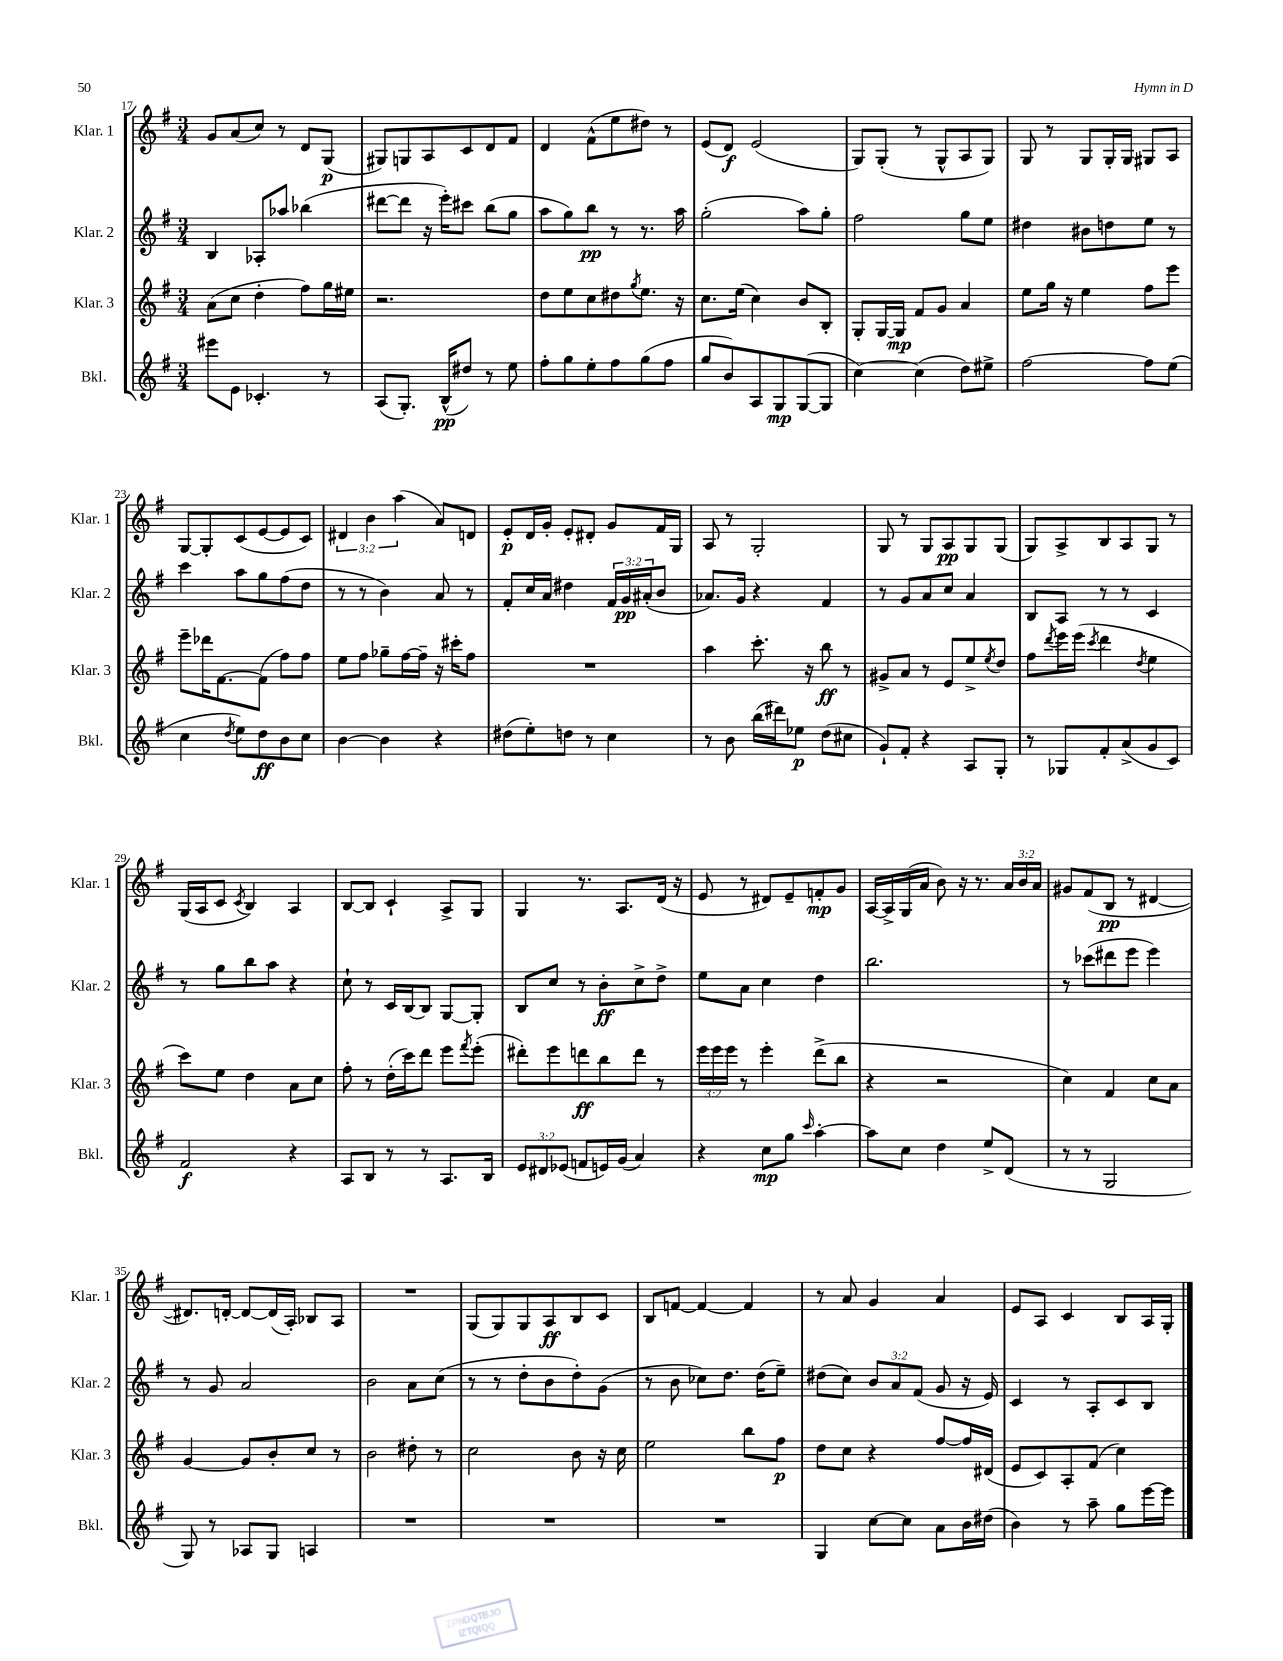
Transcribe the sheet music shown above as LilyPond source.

<<
\new StaffGroup <<
\new Staff = "s0" \with { instrumentName = "Klar. 1" shortInstrumentName = "Klar. 1" } {
    \clef treble \key g \major \numericTimeSignature \time 3/4 \override Staff.TupletNumber.text = #tuplet-number::calc-fraction-text
    g'8 a'8( c''8) r8 d'8 g8\p( |
    gis8) g8 a8 c'8 d'8 fis'8 |
    d'4 fis'8-^( e''8 dis''8) r8 |
    e'8( d'8\f) e'2( |
    g8) g8-.( r8 g8-^ a8 g8) |
    g8 r8 g8 g16-. g16 gis8 a8 |
    g8~ g8-. c'8( e'8~ e'8 c'8) |
    \tuplet 3/2 { dis'4 b'4 a''4( } a'8) d'8 |
    e'8-.\p d'16 g'16-. e'8-. dis'8-. g'8 fis'16 g16 |
    a8 r8 g2-. |
    g8 r8 g8 a8\pp g8 g8( |
    g8) a8-> b8 a8 g8 r8 |
    g16( a16 c'8 \acciaccatura { c'8 } b4) a4 |
    b8~ b8 c'4-! a8-> g8 |
    g4 r8. a8. d'16( r16 |
    e'8 r8 dis'8) e'8-- f'8-.\mp g'8 |
    a16~ a16-> g16( a'16 b'8) r16 r8. \tuplet 3/2 { a'16 b'16 a'16 } |
    gis'8 fis'8( b8\pp r8 dis'4~ |
    dis'8.) d'16~-. d'8~ d'16( a16-.) bes8 a8 |
    R2. |
    g8( g8) g8 a8\ff b8 c'8 |
    b8 f'8~ f'4~ f'4 |
    r8 a'8 g'4 a'4 |
    e'8 a8 c'4 b8 a16 g16-. \bar "|." |
}
\new Staff = "s1" \with { instrumentName = "Klar. 2" shortInstrumentName = "Klar. 2" } {
    \clef treble \key g \major \numericTimeSignature \time 3/4 \override Staff.TupletNumber.text = #tuplet-number::calc-fraction-text
    b4 aes8-. aes''8 bes''4( |
    dis'''8~ dis'''8 r16 e'''16-.) cis'''8 b''8( g''8 |
    a''8 g''8) b''8\pp r8 r8. a''16 |
    g''2-.( a''8) g''8-. |
    fis''2 g''8 e''8 |
    dis''4 bis'8 d''8 e''8 r8 |
    c'''4 a''8 g''8 fis''8( d''8 |
    r8 r8 b'4) a'8 r8 |
    fis'8-. c''16 a'16 dis''4 \tuplet 3/2 { fis'16 g'16\pp ais'16-.( } b'8 |
    aes'8.) g'16 r4 fis'4 |
    r8 g'8 a'8 c''8 a'4 |
    b8 a8 r8 r8 c'4 |
    r8 g''8 b''8 a''8 r4 |
    c''8-! r8 c'16 b16~ b8 g8~ g8-. |
    b8 c''8 r8 b'8-.\ff c''8-> d''8-> |
    e''8 a'8 c''4 d''4 |
    b''2. |
    r8 ces'''8( dis'''8 e'''8 e'''4) |
    r8 g'8 a'2 |
    b'2 a'8 c''8( |
    r8 r8 d''8-. b'8 d''8-.) g'8( |
    r8 b'8 ces''8) d''8. d''16( e''8--) |
    dis''8( c''8) \tuplet 3/2 { b'8 a'8 fis'8( } g'8 r16 e'16) |
    c'4 r8 a8-. c'8 b8 \bar "|." |
}
\new Staff = "s2" \with { instrumentName = "Klar. 3" shortInstrumentName = "Klar. 3" } {
    \clef treble \key g \major \numericTimeSignature \time 3/4 \override Staff.TupletNumber.text = #tuplet-number::calc-fraction-text
    a'8( c''8 d''4-. fis''8) g''16 eis''16 |
    r2. |
    d''8 e''8 c''8 dis''8 \acciaccatura { g''8 } e''8. r16 |
    c''8. e''16( c''4) b'8 b8-. |
    g8-. g16~ g16\mp fis'8 g'8 a'4 |
    e''8 g''16 r16 e''4 fis''8 e'''8 |
    e'''8-- des'''16 fis'8.~ fis'8( fis''8) fis''8 |
    e''8 fis''8 ges''8-- fis''16~ fis''16-- r16 cis'''16-. fis''8 |
    R2. |
    a''4 c'''8.-. r16 b''8\ff r8 |
    gis'8-> a'8 r8 e'8 e''8-> \acciaccatura { e''8 } d''8 |
    fis''8 \acciaccatura { d'''8 } e'''16 e'''16( \acciaccatura { c'''8 } d'''4 \acciaccatura { d''8 } e''4 |
    c'''8) e''8 d''4 a'8 c''8 |
    fis''8-. r8 d''16-.( c'''16) d'''8 e'''8 \acciaccatura { fis'''8 } e'''8-.( |
    dis'''8-.) e'''8 d'''8\ff b''8 d'''8 r8 |
    \tuplet 3/2 { e'''16 e'''16 e'''16 } r8 e'''4-. d'''8->( b''8 |
    r4 r2 |
    c''4) fis'4 c''8 a'8 |
    g'4~ g'8 b'8-. c''8 r8 |
    b'2 dis''8-. r8 |
    c''2 b'8 r16 c''16 |
    e''2 b''8 fis''8\p |
    d''8 c''8 r4 fis''8~ fis''16 dis'16( |
    e'8 c'8) a8-. fis'8( c''4) \bar "|." |
}
\new Staff = "s3" \with { instrumentName = "Bkl." shortInstrumentName = "Bkl." } {
    \clef treble \key g \major \numericTimeSignature \time 3/4 \override Staff.TupletNumber.text = #tuplet-number::calc-fraction-text
    eis'''8 e'8 ces'4.-. r8 |
    a8( g8.-.) b16-^\pp( dis''8) r8 e''8 |
    fis''8-. g''8 e''8-. fis''8 g''8( fis''8 |
    g''8 b'8) a8 g8\mp g8~( g8 |
    c''4~) c''4( d''8) eis''8-> |
    fis''2~ fis''8 e''8( |
    c''4 \acciaccatura { d''8 } e''8) d''8\ff b'8 c''8 |
    b'4~ b'4 r4 |
    dis''8( e''8-.) d''8 r8 c''4 |
    r8 b'8 b''16( dis'''16) ees''8\p d''8( cis''8 |
    g'8-!) fis'8-. r4 a8 g8-. |
    r8 ges8 fis'8-. a'8->( g'8 c'8) |
    fis'2\f r4 |
    a8 b8 r8 r8 a8. b16 |
    \tuplet 3/2 { e'8 dis'8 ees'8( } f'8 e'16) g'16( a'4) |
    r4 c''8\mp g''8 \grace { c'''16 } a''4~-. |
    a''8 c''8 d''4 e''8-> d'8( |
    r8 r8 g2 |
    g8) r8 aes8 g8 a4 |
    R2. |
    R2. |
    R2. |
    g4 c''8~ c''8 a'8 b'16 dis''16( |
    b'4) r8 a''8-- g''8 e'''16~ e'''16 \bar "|." |
}
>>
>>
\layout { \context { \Score currentBarNumber = #17 } }
